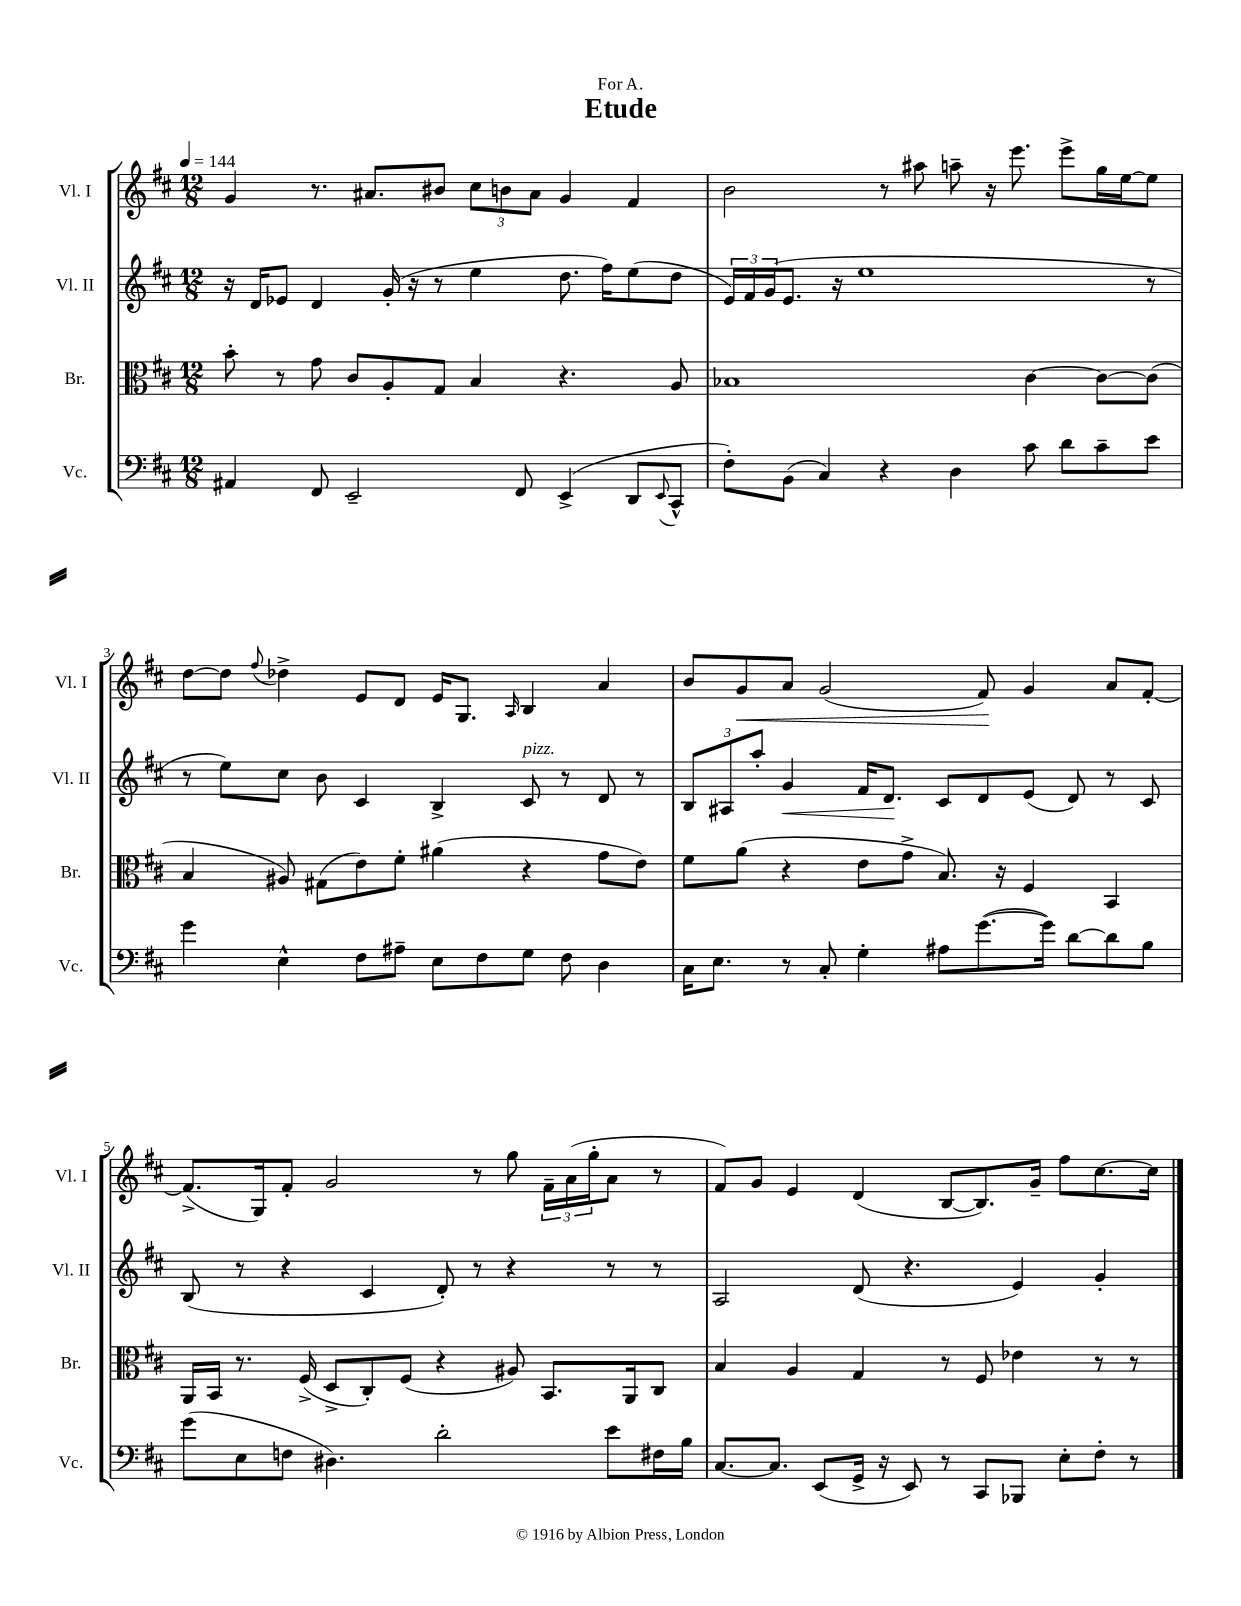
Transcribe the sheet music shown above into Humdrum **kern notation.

**kern	**kern	**kern	**dynam	**kern	**dynam
*part4	*part3	*part2	*part2	*part1	*part1
*staff4	*staff3	*staff2	*staff2	*staff1	*staff1
*I"Vc.	*I"Br.	*I"Vl. II	*	*I"Vl. I	*
*I'Vc.	*I'Br.	*I'Vl. II	*	*I'Vl. I	*
*clefF4	*clefC3	*clefG2	*	*clefG2	*
*k[f#c#]	*k[f#c#]	*k[f#c#]	*	*k[f#c#]	*
*M12/8	*M12/8	*M12/8	*	*M12/8	*
*MM144	*MM144	*MM144	*	*MM144	*
=1	=1	=1	=1	=1	=1
4AA#X/	8b'\	16r	.	4g/	.
.	.	16d/KL	.	.	.
.	8r	8e-X/J	.	.	.
8FF#/	8g\	4d/	.	8.r	.
2EE~/	8c#/L	.	.	.	.
.	.	.	.	8.a#X/L	.
.	8A'/	(16g'/	.	.	.
.	.	16r	.	.	.
.	8G/J	8r	.	8b#X/J	.
.	4B/	4ee\	.	12cc#\L	.
.	.	.	.	12bn\	.
8FF#/	.	.	.	.	.
.	.	.	.	12a#\J	.
(4EE^/	4.r	8.dd\	.	4g/	.
.	.	16ff#\KL)	.	.	.
8DD/L	.	(8ee\	.	4f#/	.
8qqEE/	.	.	.	.	.
8CC#^^/J	8A/	8dd\J	.	.	.
=2	=2	=2	=2	=2	=2
8F#'\L)	1B-X	24e/LL)	.	2b\	.
.	.	24f#/	.	.	.
.	.	(24g/J	.	.	.
(8BB\J	.	8.e/J	.	.	.
4C#/)	.	.	.	.	.
.	.	16r	.	.	.
.	.	1ee	.	.	.
4r	.	.	.	8r	.
.	.	.	.	8aa#X\	.
4D\	.	.	.	8aan~\	.
.	.	.	.	16r	.
.	.	.	.	8.eee\	.
8c#\	[4c#\	.	.	.	.
8d\L	.	.	.	8eee^\L	.
8c#~\	8c#\L_	.	.	16gg\L	.
.	.	.	.	[16ee\J	.
8e\J	(8c#\J]	8r	.	8ee\J]	.
!!LO:LB:g=z
=3	=3	=3	=3	=3	=3
4g\	4B/	8r	.	[8dd\L	.
.	.	8ee\L)	.	8dd\J]	.
.	.	.	.	8qqff#/	.
4E^^\	8A#X/)	8cc#\J	.	4dd-X^\	.
.	(8G#X\L	8b\	.	.	.
8F#\L	8e\)	4c#/	.	8e/L	.
8A#X~\J	8f#'\J	.	.	8d/J	.
8E\L	(4a#X\	4B^/	.	16e/KL	.
.	.	.	.	8.G/J	.
8F#\	.	.	.	.	.
.	.	.	.	16qqA/	.
!	!	!LO:TX:a:i:t=pizz.	!	!	!
8G\J	4r	8c#/	.	4B/	.
8F#\	.	8r	.	.	.
4D\	8g\L	8d/	.	4a/	.
.	8e\J)	8r	.	.	.
=4	=4	=4	=4	=4	=4
16C#\KL	8f#\L	12B/L	.	8b/L	.
8.E\J	.	.	.	.	.
.	.	12A#X/	.	.	.
!	!	!	!	!	!LO:HP:b
.	(8a\J	.	.	8g/	<
.	.	12aa'/J	.	.	.
!	!	!	!LO:HP:b	!	!
8r	4r	4g/	<	8a/J	.
8C#'/	.	.	.	(2g/	.
4G'\	8e\L	16f#/KL	.	.	.
.	.	8.d/J	.	.	.
.	8g^\J	.	.	.	.
8A#X\L	8.B/)	8c#/L	[	.	.
([8.g\	.	8d/	.	8f#/)	.
.	16r	.	.	.	.
.	4F#/	(8e/J	.	4g/	[
16g\Jk])	.	.	.	.	.
[8d\L	.	8d/)	.	.	.
8d\]	4BB/	8r	.	8a/L	.
8B\J	.	8c#/	.	[8f#'/J	.
!!LO:LB:g=z
=5	=5	=5	=5	=5	=5
(8g\L	16AA/LL	(8B/	.	(8.f#^/L]	.
.	16BB/JJ	.	.	.	.
8E\	8.r	8r	.	.	.
.	.	.	.	16G/k)	.
8Fn\J	.	4r	.	8f#'/J	.
.	(16F#^/	.	.	.	.
4.D#X\)	8D^/L	.	.	2g/	.
.	8C#'/)	4c#/	.	.	.
.	(8F#/J	.	.	.	.
2d'\	4r	8d'/)	.	.	.
.	.	8r	.	8r	.
.	8A#X/)	4r	.	8gg\	.
.	8.BB/L	.	.	24f#~\LL	.
.	.	.	.	(24a\	.
.	.	.	.	24gg'\J	.
8e\L	.	8r	.	8a\J	.
.	16AA/k	.	.	.	.
16F#X\L	8C#/J	8r	.	8r	.
16B\JJ	.	.	.	.	.
=6	=6	=6	=6	=6	=6
[8.C#/L	4B/	2A/	.	8f#/L)	.
.	.	.	.	8g/J	.
8.C#/J]	.	.	.	.	.
.	4A/	.	.	4e/	.
(8EE/L	.	.	.	.	.
16GG^/Jk	4G/	(8d/	.	(4d/	.
16r	.	.	.	.	.
8EE/)	.	4.r	.	.	.
8r	8r	.	.	[8B/L	.
8CC#/L	8F#/	.	.	8.B/])	.
8BBB-X/J	4e-X\	4e/)	.	.	.
.	.	.	.	16g~/Jk	.
8E'\L	.	.	.	8ff#\L	.
8F#'\J	8r	4g'/	.	[8.cc#\	.
8r	8r	.	.	.	.
.	.	.	.	16cc#\Jk]	.
==	==	==	==	==	==
*-	*-	*-	*-	*-	*-
